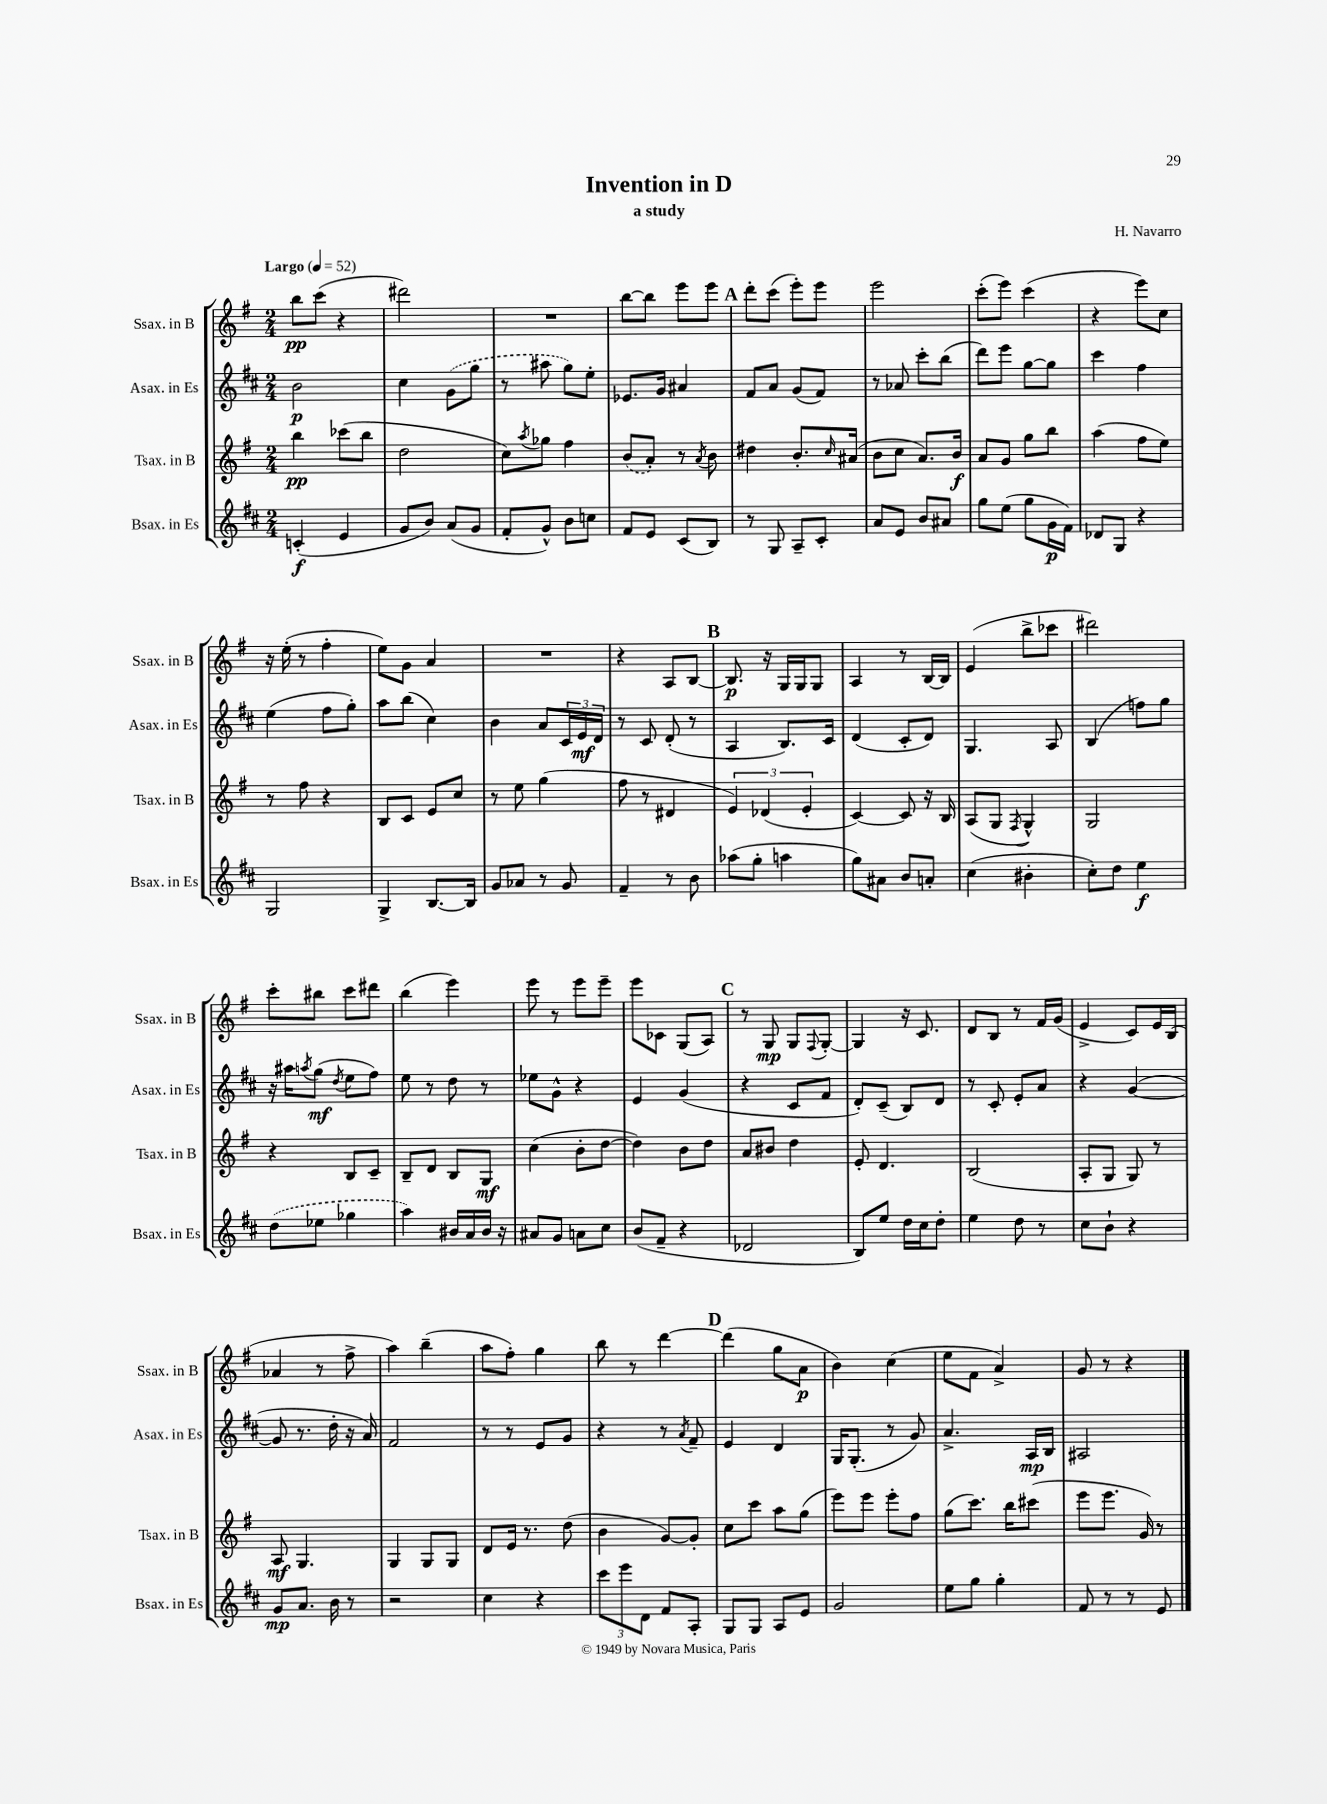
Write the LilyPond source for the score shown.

\header { title = "Invention in D" composer = "H. Navarro" subtitle = "a study" }
<<
\new StaffGroup <<
\new Staff = "s0" \with { instrumentName = "Ssax. in B" shortInstrumentName = "Ssax. in B" } {
    \clef treble \key g \major \numericTimeSignature \time 2/4 \tempo "Largo" 4 = 52
    b''8\pp c'''8( r4 |
    dis'''2) |
    R2 |
    b''8~ b''8 e'''8 e'''8 |
    \mark \markup { \bold "A" } d'''8-. c'''8( e'''8-.) e'''8 |
    e'''2 |
    c'''8-.( e'''8) c'''4( |
    r4 e'''8) c''8 |
    r16 e''16-.( r8 fis''4-. |
    e''8) g'8 a'4 |
    R2 |
    r4 a8 b8~ |
    \mark \markup { \bold "B" } b8.\p r16 g16 g16 g8 |
    a4 r8 b16~ b16 |
    e'4( b''8-> ces'''8 |
    dis'''2) |
    c'''8-. bis''8 c'''8 dis'''8 |
    b''4( e'''4) |
    e'''8 r8 e'''8 e'''8-- |
    e'''8 ces'8 g8( a8) |
    \mark \markup { \bold "C" } r8 g8\mp g8 \appoggiatura { fis8 } g8~-. |
    g4 r16 c'8. |
    d'8 b8 r8 fis'16 g'16( |
    e'4-> c'8) e'16 b16( |
    aes'4 r8 fis''8-> |
    a''4) b''4--( |
    a''8 fis''8-.) g''4 |
    b''8 r8 d'''4~ |
    \mark \markup { \bold "D" } d'''4( g''8 a'8\p |
    b'4) c''4( |
    e''8 fis'8 a'4->) |
    g'8 r8 r4 \bar "|." |
}
\new Staff = "s1" \with { instrumentName = "Asax. in Es" shortInstrumentName = "Asax. in Es" } {
    \clef treble \key d \major \numericTimeSignature \time 2/4
    b'2\p |
    cis''4 \once \slurDashed g'8( g''8 |
    r8 ais''8 g''8) e''8-. |
    ees'8. g'16 ais'4 |
    \mark \markup { \bold "A" } fis'8 a'8 g'8( fis'8) |
    r8 aes'8 cis'''8-. b''8( |
    d'''8) e'''8 g''8~ g''8 |
    cis'''4 fis''4 |
    e''4( fis''8 g''8-.) |
    a''8 b''8( cis''4) |
    b'4 a'8 \tuplet 3/2 { cis'16 e'16\mf d'16 } |
    r8 cis'8 d'8-.( r8 |
    \mark \markup { \bold "B" } a4 b8.) cis'16 |
    d'4( cis'8-. d'8) |
    g4. a8 |
    b4( f''8) g''8 |
    r16 ais''16 \acciaccatura { a''8 } g''8\mf( \acciaccatura { d''8 } e''8 fis''8) |
    e''8 r8 d''8 r8 |
    ees''8 g'8-^ r4 |
    e'4 g'4( |
    \mark \markup { \bold "C" } r4 cis'8 fis'8 |
    d'8-.) cis'8--( b8) d'8 |
    r8 cis'8-. e'8-. a'8 |
    r4 g'4~( |
    g'8 r8. d''16-. r16 a'16) |
    fis'2 |
    r8 r8 e'8 g'8 |
    r4 r8 \acciaccatura { a'8 } fis'8-- |
    \mark \markup { \bold "D" } e'4 d'4 |
    g16 g8.-.( r8 g'8) |
    a'4.-> a16\mp b16 |
    ais2 \bar "|." |
}
\new Staff = "s2" \with { instrumentName = "Tsax. in B" shortInstrumentName = "Tsax. in B" } {
    \clef treble \key g \major \numericTimeSignature \time 2/4
    b''4\pp ces'''8( b''8 |
    d''2 |
    c''8) \acciaccatura { a''8 } ges''8 fis''4 |
    \once \slurDashed b'8( a'8-.) r8 \acciaccatura { a'8 } b'8 |
    \mark \markup { \bold "A" } dis''4 b'8.-. \grace { c''16 } ais'16( |
    b'8 c''8 a'8.) b'16\f |
    a'8 g'8 g''8 b''8 |
    a''4( fis''8 e''8) |
    r8 fis''8 r4 |
    b8 c'8 e'8 c''8 |
    r8 e''8 g''4( |
    fis''8 r8 dis'4 |
    \mark \markup { \bold "B" } \tuplet 3/2 { e'4) des'4( e'4-. } |
    c'4~) c'8 r16 b16 |
    a8( g8 \acciaccatura { fis8 } g4-^) |
    g2 |
    r4 b8 c'8-- |
    b8-- d'8 b8 g8\mf |
    c''4( b'8-. d''8~ |
    d''4) b'8 d''8 |
    \mark \markup { \bold "C" } a'8 bis'8 d''4 |
    e'8-. d'4. |
    b2( |
    a8-. g8 g8) r8 |
    a8\mf g4. |
    g4 g8 g8 |
    d'8 e'16 r8. d''8( |
    b'4 g'8~) g'8-. |
    \mark \markup { \bold "D" } c''8 c'''8 a''8 g''8( |
    e'''8) e'''8 e'''8-. fis''8 |
    g''8( c'''8.) b''16 cis'''8( |
    e'''8 e'''8. g'16) r8 \bar "|." |
}
\new Staff = "s3" \with { instrumentName = "Bsax. in Es" shortInstrumentName = "Bsax. in Es" } {
    \clef treble \key d \major \numericTimeSignature \time 2/4
    c'4-.\f( e'4 |
    g'8 b'8) a'8( g'8 |
    fis'8-. g'8-^) b'8 c''8 |
    fis'8 e'8 cis'8( b8) |
    \mark \markup { \bold "A" } r8 g8 a8-- cis'8-. |
    a'8 e'8 b'8 ais'8 |
    g''8 e''8( g''8 g'16\p fis'16) |
    des'8 g8 r4 |
    g2 |
    g4-> b8.~ b16 |
    g'8 aes'8 r8 g'8 |
    fis'4-- r8 b'8 |
    \mark \markup { \bold "B" } aes''8( g''8-. a''4 |
    g''8) ais'8 b'8 a'8-. |
    cis''4( bis'4-. |
    cis''8-.) d''8 e''4\f |
    \once \slurDashed d''8( ees''8 ges''4 |
    a''4) bis'16 a'16 bis'16 r16 |
    ais'8 g'8 a'8 cis''8 |
    b'8( fis'8-- r4 |
    \mark \markup { \bold "C" } des'2 |
    b8) e''8 d''16 cis''16 d''8-. |
    e''4 d''8 r8 |
    cis''8 b'8-! r4 |
    g'8\mp a'8. b'16 r8 |
    r2 |
    cis''4 r4 |
    \tuplet 3/2 { cis'''8 e'''8 d'8 } fis'8 a8-. |
    \mark \markup { \bold "D" } g8 g8 a8 e'8 |
    g'2 |
    e''8 g''8 g''4-. |
    fis'8 r8 r8 e'8 \bar "|." |
}
>>
>>
\layout { \context { \Score \remove "Bar_number_engraver" } }
